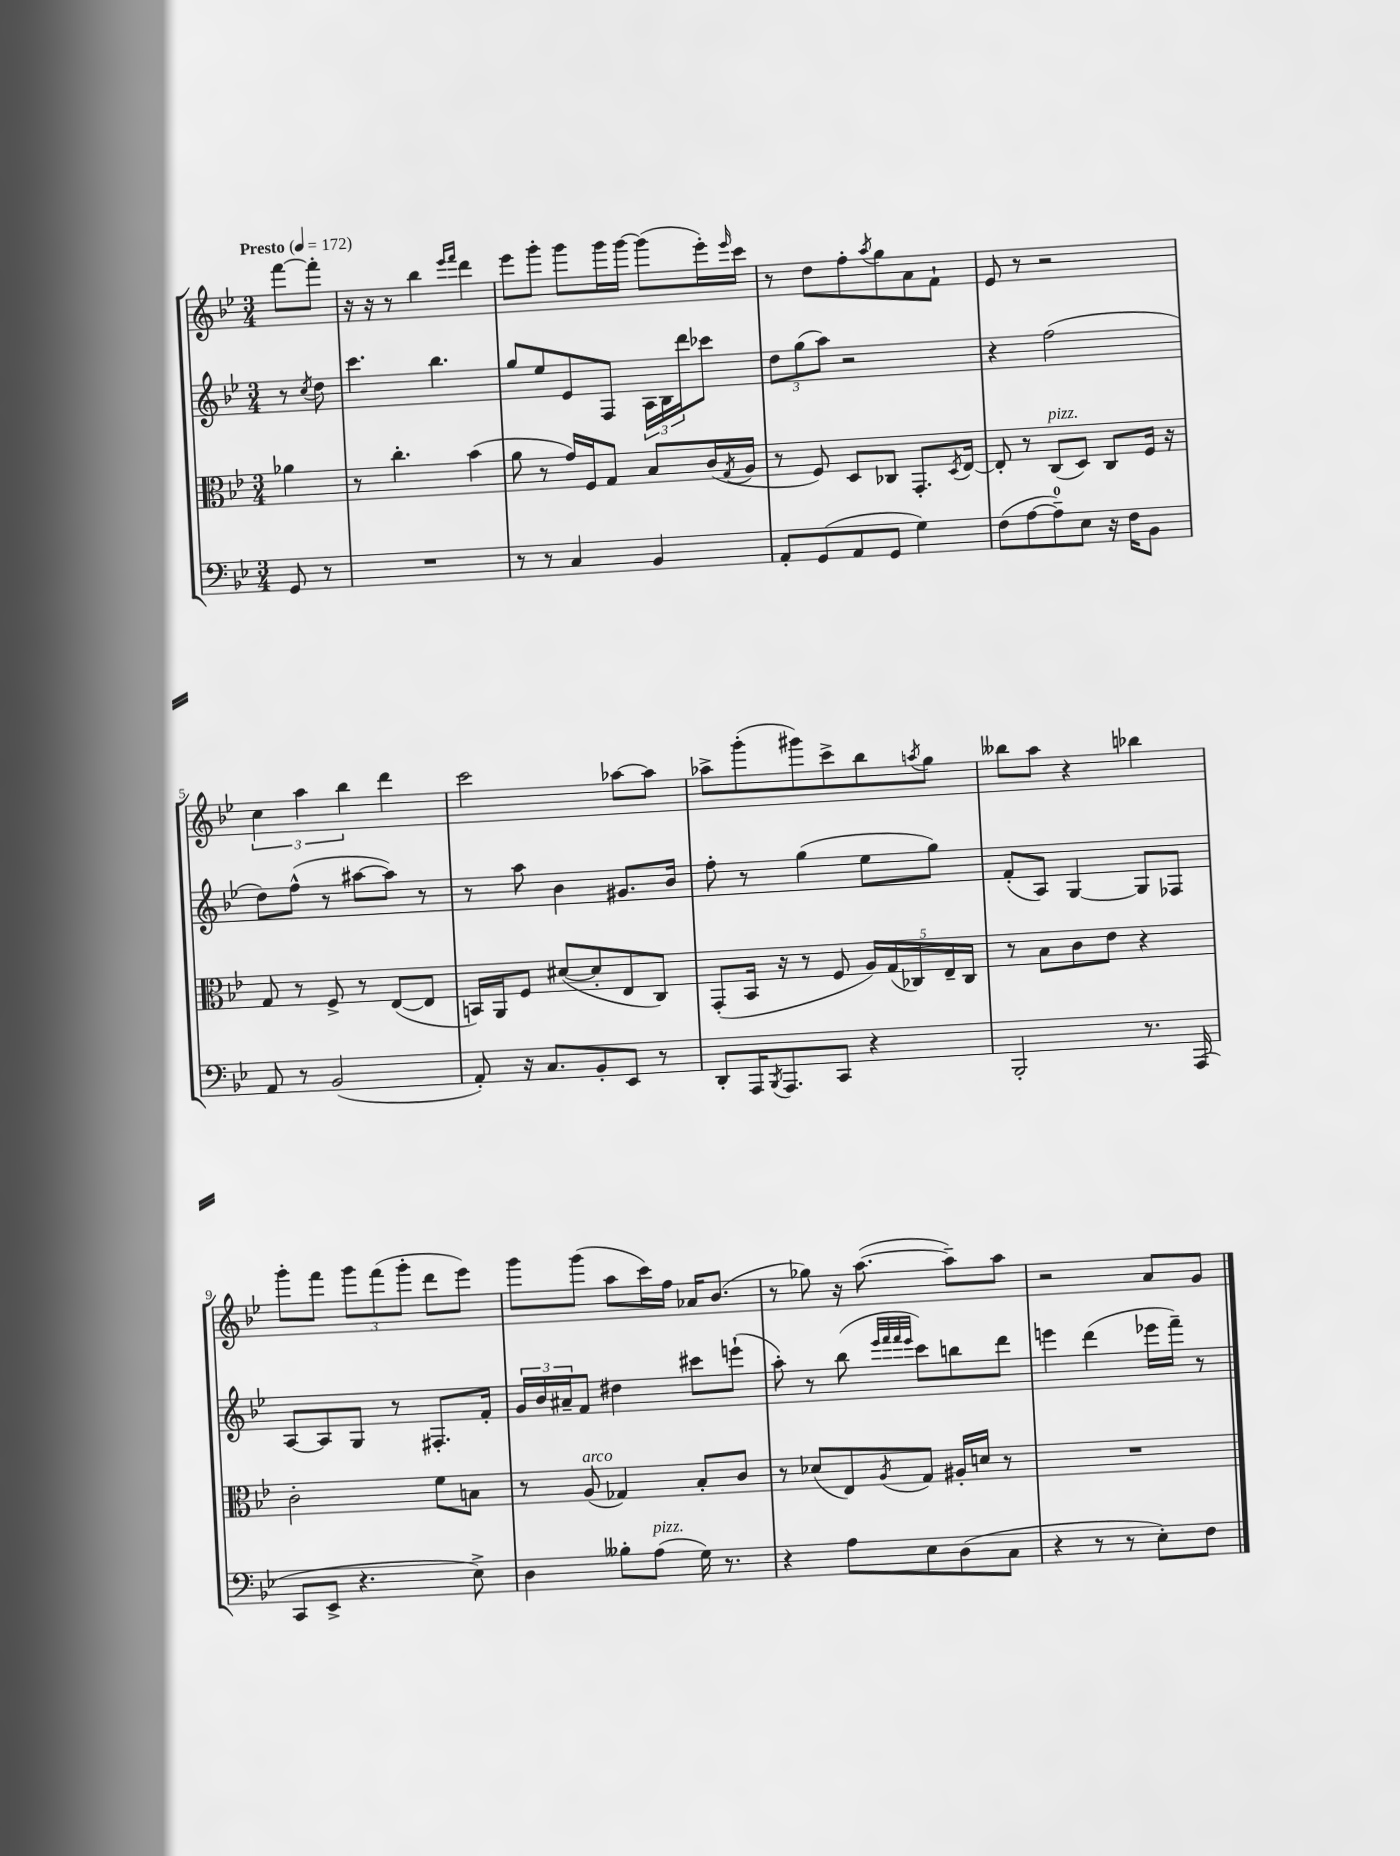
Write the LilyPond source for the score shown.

<<
\new StaffGroup <<
\new Staff = "s0" {
    \clef treble \key bes \major \numericTimeSignature \time 3/4 \partial 4 \tempo "Presto" 4 = 172
    f'''8~ f'''8-. |
    r16 r16 r8 bes''4 \grace { ees'''16 f'''16 } d'''4 |
    ees'''8 g'''8-. g'''8 g'''16 g'''16~ g'''8( ees'''16-.) \grace { ees'''16 } c'''16 |
    r8 d''8 f''8-. \acciaccatura { a''8 } g''8 a'8 f'8-! |
    ees'8 r8 r2 |
    \tuplet 3/2 { c''4 a''4 bes''4 } d'''4 |
    c'''2 aes''8~ aes''8 |
    aes''8-> g'''8-.( gis'''8) c'''8-> bes''8 \acciaccatura { a''8 } g''8 |
    beses''8 a''8 r4 bes''4 |
    g'''8-. f'''8 \tuplet 3/2 { g'''8 f'''8( g'''8-. } d'''8 ees'''8) |
    g'''8 g'''8( a''8 c'''16) f''16 aes'16 bes'8.( |
    r8 ges''8) r16 a''8.~( a''8--) a''8 |
    r2 a'8 g'8 \bar "|." |
}
\new Staff = "s1" {
    \clef treble \key bes \major \numericTimeSignature \time 3/4 \partial 4
    r8 \acciaccatura { c''8 } d''8 |
    c'''4. bes''4. |
    g''8 ees''8 ees'8 f8 \tuplet 3/2 { a16 bes16 d'''16 } ces'''8 |
    \tuplet 3/2 { d''8 g''8( a''8) } r2 |
    r4 f''2( |
    d''8) f''8-^( r8 ais''8~ ais''8) r8 |
    r8 a''8 bes'4 gis'8. bes'16 |
    f''8-. r8 g''4( ees''8 g''8) |
    f'8-.( a8) g4~ g8 fes8 |
    a8~ a8 g8 r8 fis8.-. f'16-. |
    \tuplet 3/2 { g'16 bes'16 ais'16-- } f'8 dis''4 cis'''8 e'''8-!( |
    a''8-.) r8 bes''8( \grace { ees'''32 f'''32 f'''32 ees'''32 } c'''8) b''8 d'''8 |
    e'''4 d'''4( ees'''16 f'''16--) r8 \bar "|." |
}
\new Staff = "s2" {
    \clef alto \key bes \major \numericTimeSignature \time 3/4 \partial 4
    aes'4 |
    r8 c''4.-. bes'4( |
    a'8 r8 g'16) f16 g8 bes8 c'16( \acciaccatura { g8 } a16 |
    r8 f8) d8 ces8 g,8.-. \acciaccatura { d8 } ees16~ |
    ees8-. r8 c8^\markup { \italic "pizz." }( d8) c8 f16 r16 |
    g8 r8 f8-> r8 ees8~( ees8 |
    b,16) a,16 f8 dis'8~( dis'8-. ees8 c8) |
    g,8-.( bes,16 r16 r8 f8 \tuplet 5/4 { a16) g16( ces16) ees16-- ces16 } |
    r8 bes8 c'8 ees'8 r4 |
    c'2-. f'8 b8 |
    r8 a8^\markup { \italic "arco" }( ges4) bes8-. c'8 |
    r8 des'8( ees8) \acciaccatura { a8 } g8 ais16-. d'16 r8 |
    R2. \bar "|." |
}
\new Staff = "s3" {
    \clef bass \key bes \major \numericTimeSignature \time 3/4 \partial 4
    g,8 r8 |
    R2. |
    r8 r8 c4 bes,4 |
    a,8-. g,8( a,8 g,8 g4) |
    f8( a8~ a8-0--) ees8 r16 f16 bes,8 |
    a,8 r8 bes,2( |
    a,8-.) r16 c8. bes,8-. ees,8 r8 |
    d,8-. a,,16 \acciaccatura { bes,,8 } a,,8. c,8 r4 |
    bes,,2-. r8. a,,16( |
    c,8 ees,8-> r4. ees8->) |
    d4 beses8-. a8^\markup { \italic "pizz." }( g16) r8. |
    r4 a8 ees8 d8( c8 |
    r4 r8 r8 ees8-.) f8 \bar "|." |
}
>>
>>
